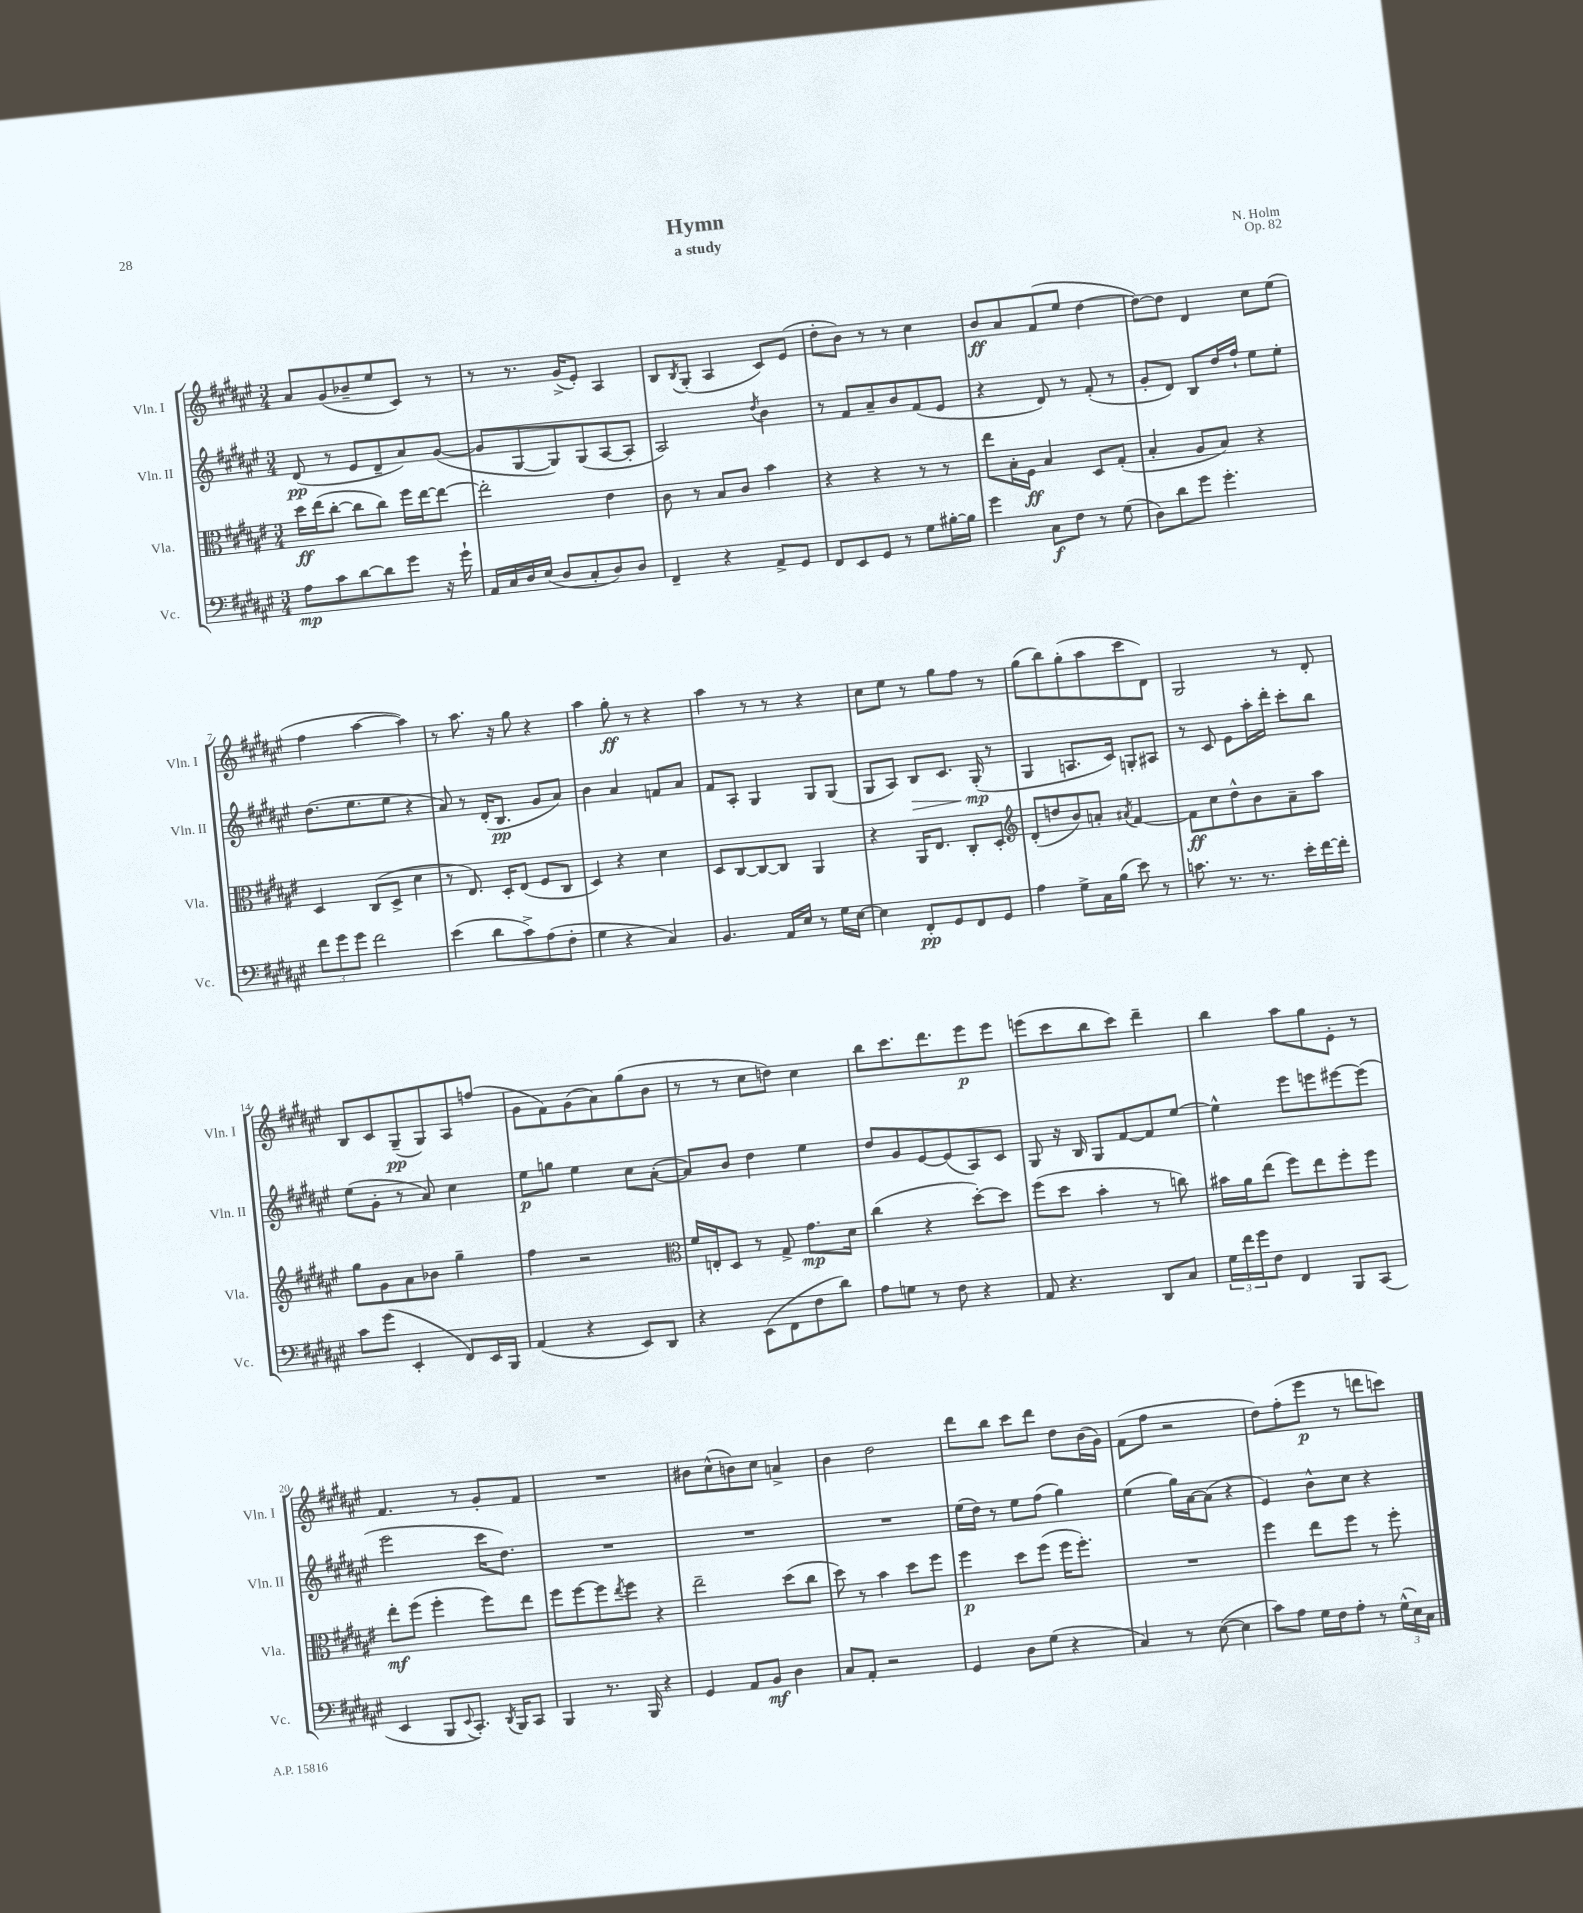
\header { title = "Hymn" composer = "N. Holm" subtitle = "a study" opus = "Op. 82" }
<<
\new StaffGroup <<
\new Staff = "s0" \with { instrumentName = "Vln. I" shortInstrumentName = "Vln. I" } {
    \clef treble \key fis \major \numericTimeSignature \time 3/4
    ais'8 gis'8( bes'8-- eis''8 cis'8) r8 |
    r8 r8. gis'16->( eis'8-.) ais4 |
    b8 \acciaccatura { b8 } gis8-.( ais4 cis'8) eis'8( |
    dis''8-. b'8) r8 r8 cis''4 |
    b'8\ff ais'8 fis'8( eis''8 dis''4~ |
    dis''8~) dis''8 dis'4 cis''8 eis''8( |
    fis''4 ais''4~ ais''4) |
    r8 ais''8. r16 gis''8 r4 |
    ais''4 gis''8-.\ff r8 r4 |
    ais''4 r8 r8 r4 |
    cis''8 eis''8 r8 gis''8 fis''8 r8 |
    gis''8( b''8) gis''8-.( ais''8 cis'''8 dis'8) |
    gis2 r8 dis'8-. |
    b8 cis'8 gis8--\pp( gis8) ais8 f''8( |
    gis'8 fis'8) gis'8( ais'8) gis''8( b'8 |
    r8 r8 cis''8 d''8) cis''4 |
    b''8 cis'''8. dis'''8. eis'''8\p eis'''8 |
    e'''8( cis'''8 b''8 cis'''8) dis'''4-- |
    b''4 ais''8 gis''8 eis'8-. r8 |
    fis'4. r8 gis'8-. fis'8 |
    R2. |
    bis'8 cis''8-^( b'8) cis''8 a'4-> |
    b'4 dis''2 |
    dis'''8 b''8 cis'''8 dis'''8 dis''8 b'16( gis'16) |
    fis'8( fis''8 r2 |
    dis''8) fis''8-.( eis'''8\p r8 d'''8 c'''8) \bar "|." |
}
\new Staff = "s1" \with { instrumentName = "Vln. II" shortInstrumentName = "Vln. II" } {
    \clef treble \key fis \major \numericTimeSignature \time 3/4
    dis'8\pp( r8 eis'8 dis'8-- ais'8) gis'8~( |
    gis'8 gis8~ gis8) gis8( ais8~ ais8-. |
    ais2) \acciaccatura { dis''8 } b'4 |
    r8 fis'8 ais'8-- b'8 fis'8( eis'8 |
    r4 dis'8) r8 fis'8-.( r8 |
    gis'8-. dis'8) b8 dis''16 fis''16-! eis''8 eis''8-. |
    dis''8.( eis''8. eis''8 r4 |
    ais'8) r8 dis'16-.( b8.\pp gis'8 ais'8) |
    b'4 ais'4 f'8 ais'8 |
    fis'8 ais8-. gis4 gis8 gis8( |
    gis8 ais8) b8\> cis'8. gis16-.\mp\!( r8 |
    gis4 a8. cis'16) g8-. ais8 |
    r8 cis'8 eis'8 ais''16-. dis'''16-. cis'''8-. b''8 |
    eis''8( gis'8-. r8 ais'8) cis''4 |
    eis''8\p g''8 eis''4 cis''8 ais'8~-.( |
    ais'8) b'8 dis''4 eis''4 |
    dis''8 gis'8 eis'8~ eis'8( ais8) cis'8 |
    gis8 r16 b16 gis8 fis'8~ fis'8 eis''8~ |
    eis''4-^ eis'''8 e'''8 eis'''8~ eis'''8( |
    eis'''2 cis'''16 dis''8.) |
    R2. |
    R2. |
    R2. |
    eis''16( dis''16) r8 eis''8 fis''8( gis''4) |
    eis''4( gis''16) ais'16~ ais'8( r4 |
    eis'4) b'8-^ cis''8 r4 \bar "|." |
}
\new Staff = "s2" \with { instrumentName = "Vla." shortInstrumentName = "Vla." } {
    \clef alto \key fis \major \numericTimeSignature \time 3/4
    dis''16\ff eis''16( cis''8~-. cis''8 cis''8) fis''16 eis''16~ eis''8~ |
    eis''2-. eis'4 |
    cis'8 r8 b8 cis'8 b'4 |
    r4 r4 r8 r8 |
    eis''8 b16-. fis16\ff b4 dis8 gis8-.( |
    b4-. ais8 b8) r4 |
    dis4 cis8( dis8-> dis'4 |
    r8 eis8.) dis16-. eis8( fis8 cis8 |
    dis4) r4 dis'4 |
    dis8 cis8~ cis8~ cis8 ais,4 |
    r4 ais,16 eis8. cis8-. dis8-. |
    \clef treble dis'8-.( d''8 b'8) a'8-. \acciaccatura { ais'8 } fis'4~ |
    fis'8\ff cis''8 dis''8-^ b'8 ais'8-- ais''8 |
    gis''8 gis'8 ais'8 bes'8 gis''4-- |
    fis''4 r2 |
    \clef alto fis'16 e16-. dis8 r8 gis8-> gis'8.\mp dis'16 |
    cis''4( r4 dis''8~-.) dis''8 |
    fis''8( dis''8 b'4-. r8 c''8) |
    bis'16 ais'16 eis''8( fis''8) eis''8 fis''8-. fis''8 |
    eis''8-.\mf fis''8( fis''4-. fis''8) eis''8 |
    fis''8 fis''8~ fis''8 \acciaccatura { eis''8 } fis''8 r4 |
    eis''2-- dis''8( cis''8 |
    dis''8) r8 b'4 dis''8 fis''8 |
    fis''4\p dis''8 fis''8( fis''16 fis''8.-.) |
    R2. |
    fis''4 eis''8 fis''8 r8 fis''8-. \bar "|." |
}
\new Staff = "s3" \with { instrumentName = "Vc." shortInstrumentName = "Vc." } {
    \clef bass \key fis \major \numericTimeSignature \time 3/4
    ais8\mp cis'8 dis'8~ dis'8 gis'8 r16 gis'16-! |
    ais,16 cis16 dis16 eis16( dis8 cis8-. dis8) dis8 |
    fis,4-- r4 ais,8-> gis,8 |
    fis,8 eis,8 gis,8 r8 gis8 bis16~-. bis16 |
    gis'4 cis8\f fis8 r8 gis8( |
    dis8) dis'8 gis'8 gis'4.-. |
    \tuplet 3/2 { fis'8 gis'8 gis'8 } fis'2 |
    eis'4( dis'8 cis'8->) ais8( fis8-. |
    gis4 r4 cis4) |
    b,4. ais,16 eis16 r8 gis16 eis16~ |
    eis4 fis,8-.\pp gis,8 fis,8 gis,8 |
    ais4 gis8-> cis16 b16( eis'8) r8 |
    c'8. r8. r8. eis'16-. fis'16~ fis'16-. |
    cis'8 gis'8( eis,4-. fis,8) eis,16 b,,16 |
    ais,4( r4 eis,8) dis,8 |
    r4 eis,8( fis,8 fis8 dis'8) |
    ais8 g8 r8 fis8 r4 |
    ais,8 r4. dis,8 cis8 |
    \tuplet 3/2 { gis16 fis'16 gis'16 } fis8 fis,4 b,,8 cis,8( |
    eis,4 b,,8 \appoggiatura { eis,8 } cis,8.-.) \acciaccatura { dis,8 } b,,16 cis,8 |
    b,,4 r8. b,,16 r4 |
    gis,4 ais,8 b,8\mf dis4 |
    cis8 ais,8-. r2 |
    gis,4 dis8 gis8( r4 |
    cis4) r8 eis8~( eis4 |
    cis'8) ais8 gis16 fis16 ais8-. r8 \tuplet 3/2 { gis16-^( eis16) cis16 } \bar "|." |
}
>>
>>
